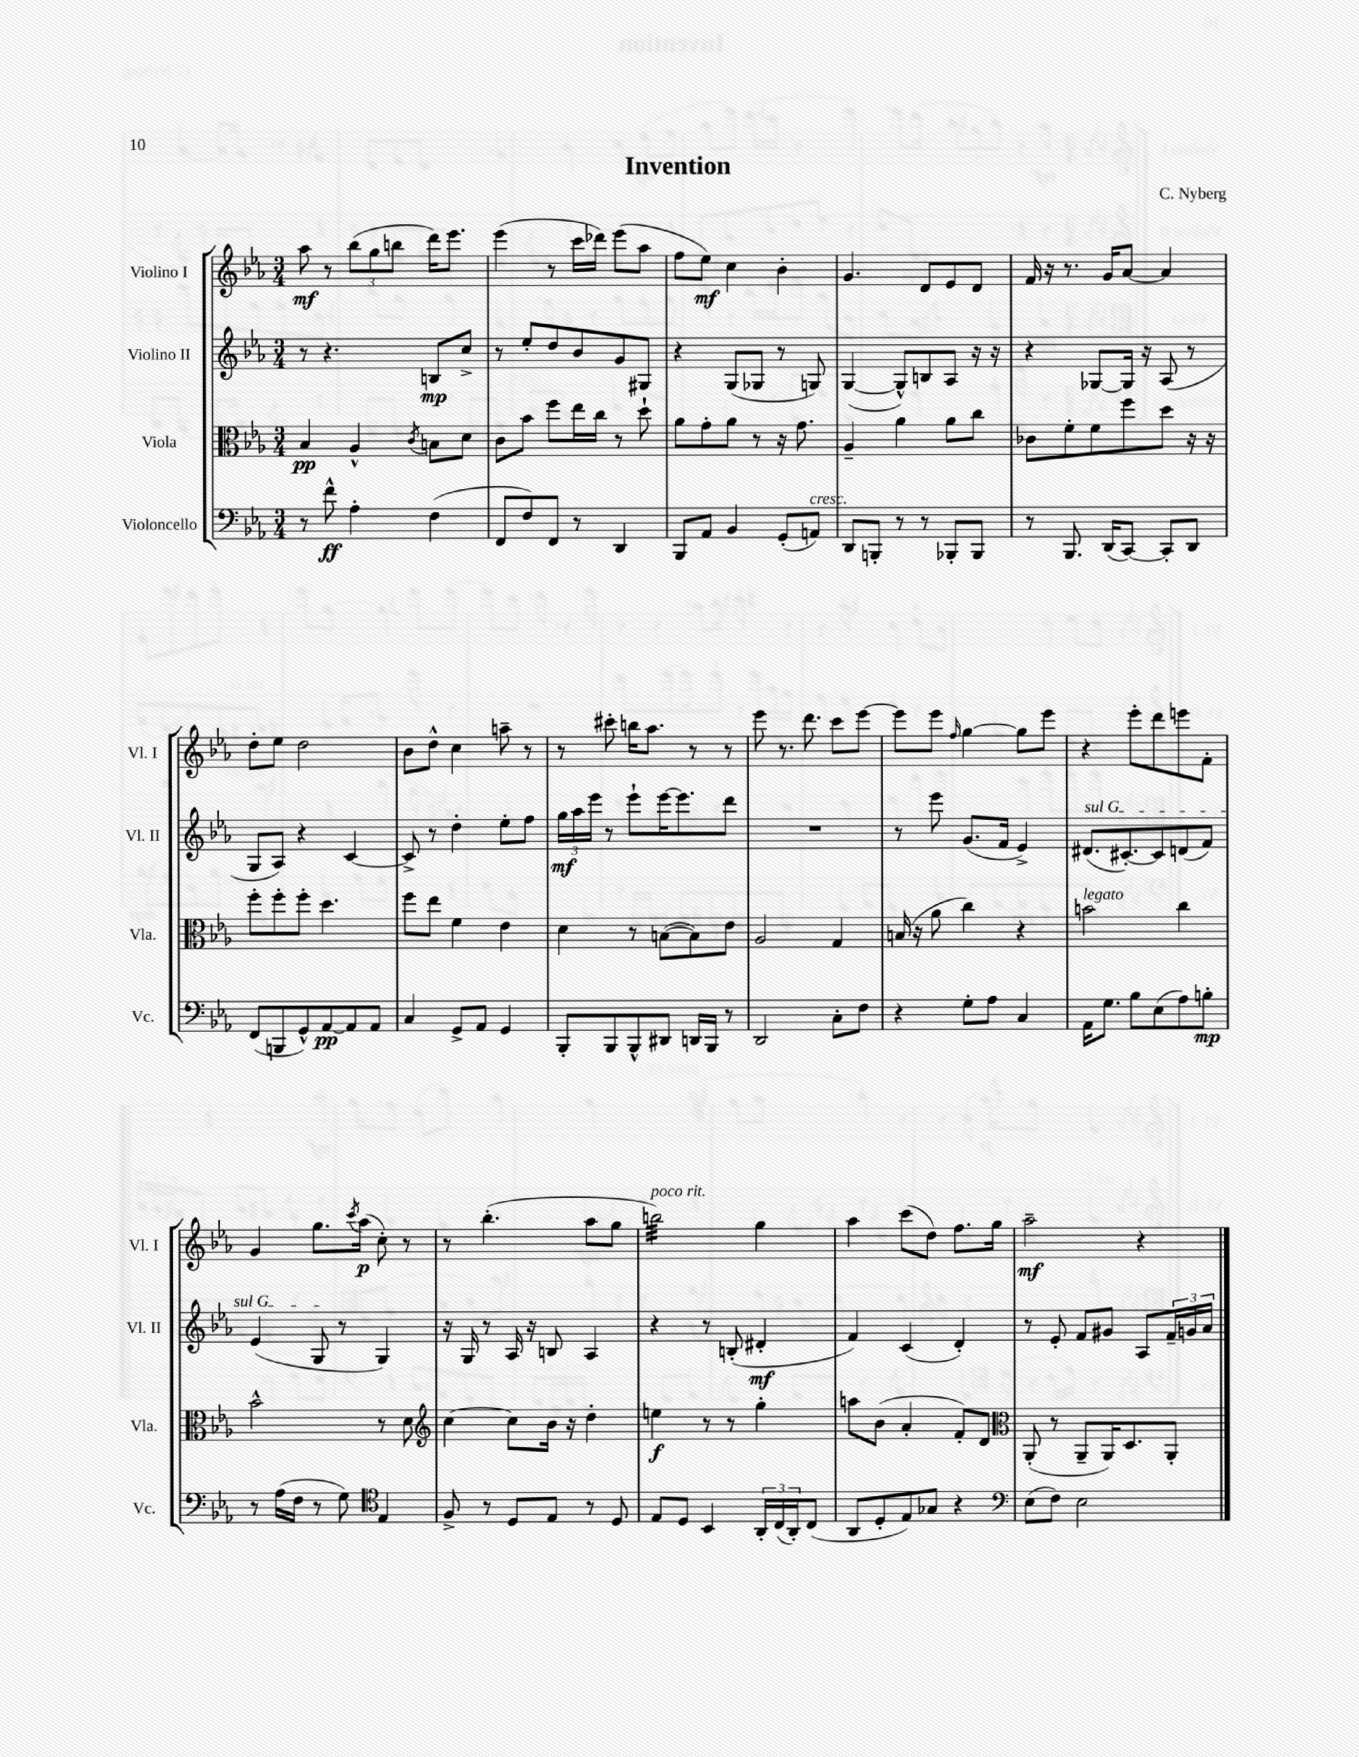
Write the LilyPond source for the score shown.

\header { title = "Invention" composer = "C. Nyberg" }
<<
\new StaffGroup <<
\new Staff = "s0" \with { instrumentName = "Violino I" shortInstrumentName = "Vl. I" } {
    \clef treble \key ees \major \numericTimeSignature \time 3/4
    aes''8\mf r8 \tuplet 3/2 { bes''8( g''8 b''8 } d'''16) ees'''8. |
    ees'''4( r8 c'''16 des'''16) ees'''8( aes''8 |
    f''8 ees''8\mf) c''4 bes'4-. |
    g'4. d'8 ees'8 d'8 |
    f'16 r16 r8. g'16 aes'8~ aes'4 |
    d''8-. ees''8 d''2 |
    bes'8 d''8-^ c''4 a''8-- r8 |
    r8 cis'''8-. b''16 aes''8. r8 r8 |
    ees'''8 r8. d'''8. c'''8 ees'''8~ |
    ees'''8 ees'''8 \grace { f''16 } g''4~ g''8 ees'''8 |
    r4 ees'''8-. d'''8 e'''8 f'8-. |
    g'4 g''8. \acciaccatura { c'''8 } aes''16\p( c''8-.) r8 |
    r8 bes''4.-.( aes''8 g''8 |
    b''2:32^\markup { \italic "poco rit." }) g''4 |
    aes''4 c'''8( d''8) f''8. g''16 |
    aes''2--\mf r4 \bar "|." |
}
\new Staff = "s1" \with { instrumentName = "Violino II" shortInstrumentName = "Vl. II" } {
    \clef treble \key ees \major \numericTimeSignature \time 3/4
    r8 r4. b8\mp c''8-> |
    r8 ees''8-. d''8 bes'8 g'8 gis8 |
    r4 g8( ges8 r8 g8) |
    g4~( g8-^) b8 aes8 r16 r16 |
    r4 ges8~ ges16 r16 aes8( r8 |
    g8 aes8) r4 c'4~ |
    c'8-> r8 d''4-. ees''8-. f''8 |
    \tuplet 3/2 { g''16\mf aes''16 ees'''16 } r8 ees'''8-! ees'''16~ ees'''8. d'''8 |
    R2. |
    r8 ees'''8 g'8.( f'16 ees'4->) |
    \once \override TextSpanner.bound-details.left.text = \markup { \italic "sul G" } dis'8.\startTextSpan( cis'8.~-.) cis'8 d'8( f'8) |
    ees'4( g8\stopTextSpan r8 g4) |
    r16 g16 r8 aes16 r16 b8 aes4 |
    r4 r8 b8-.( dis'4-.\mf |
    f'4) c'4( d'4-.) |
    r8 ees'8-. f'8 gis'8 aes8 \tuplet 3/2 { f'16-- g'16 aes'16 } \bar "|." |
}
\new Staff = "s2" \with { instrumentName = "Viola" shortInstrumentName = "Vla." } {
    \clef alto \key ees \major \numericTimeSignature \time 3/4
    bes4\pp aes4-^ \acciaccatura { c'8 } b8 d'8 |
    c'8 bes'8 f''8 ees''16 c''16 r8 d''8-! |
    aes'8 g'8-. aes'8 r8 r16 g'8. |
    aes4-- aes'4 aes'8 c''8 |
    ces'8 f'8-. f'8 f''8 d''8 r16 r16 |
    f''8-. f''8-. f''8-. d''4. |
    f''8 ees''8 f'4 ees'4 |
    d'4 r8 b8~( b8) ees'8 |
    aes2 g4 |
    b16( r16 aes'8 c''4) r4 |
    b'2^\markup { \italic "legato" } c''4 |
    bes'2-^ r8 d'8 |
    \clef treble c''4~ c''8 bes'16 r16 d''4-. |
    e''4\f r8 r8 g''4-. |
    a''8 bes'8( aes'4-. f'8-.) d'8 |
    \clef alto aes,8-.( r8 aes,8-- aes,16) d8. aes,8-. \bar "|." |
}
\new Staff = "s3" \with { instrumentName = "Violoncello" shortInstrumentName = "Vc." } {
    \clef bass \key ees \major \numericTimeSignature \time 3/4
    r8 f'8-^\ff aes4-. f4( |
    f,8 f8) f,8 r8 d,4 |
    bes,,8 aes,8 bes,4 g,8-.( a,8^\markup { \italic "cresc." }) |
    d,8 b,,8-. r8 r8 bes,,8-. bes,,8 |
    r8 bes,,8. d,16( c,8~) c,8-. d,8 |
    f,8( b,,8 g,8-^) aes,8~\pp aes,8 aes,8 |
    c4 g,8-> aes,8 g,4 |
    bes,,8-. bes,,8 bes,,8-^ dis,8 d,16 bes,,16 r8 |
    d,2 c8-. f8 |
    r4 g8-. aes8 c4 |
    aes,16 g8. bes8 ees8( aes8) b8-.\mp |
    r8 aes16( f16 r8 g8) \clef tenor ees4 |
    f8-> r8 d8 ees8 r8 d8 |
    ees8 d8 bes,4 \tuplet 3/2 { aes,16-. c16( aes,16-.) } c8( |
    aes,8 d8-. ees8) ges8 r4 |
    \clef bass ees8( f8) ees2 \bar "|." |
}
>>
>>
\layout { \context { \Score \remove "Bar_number_engraver" } }
